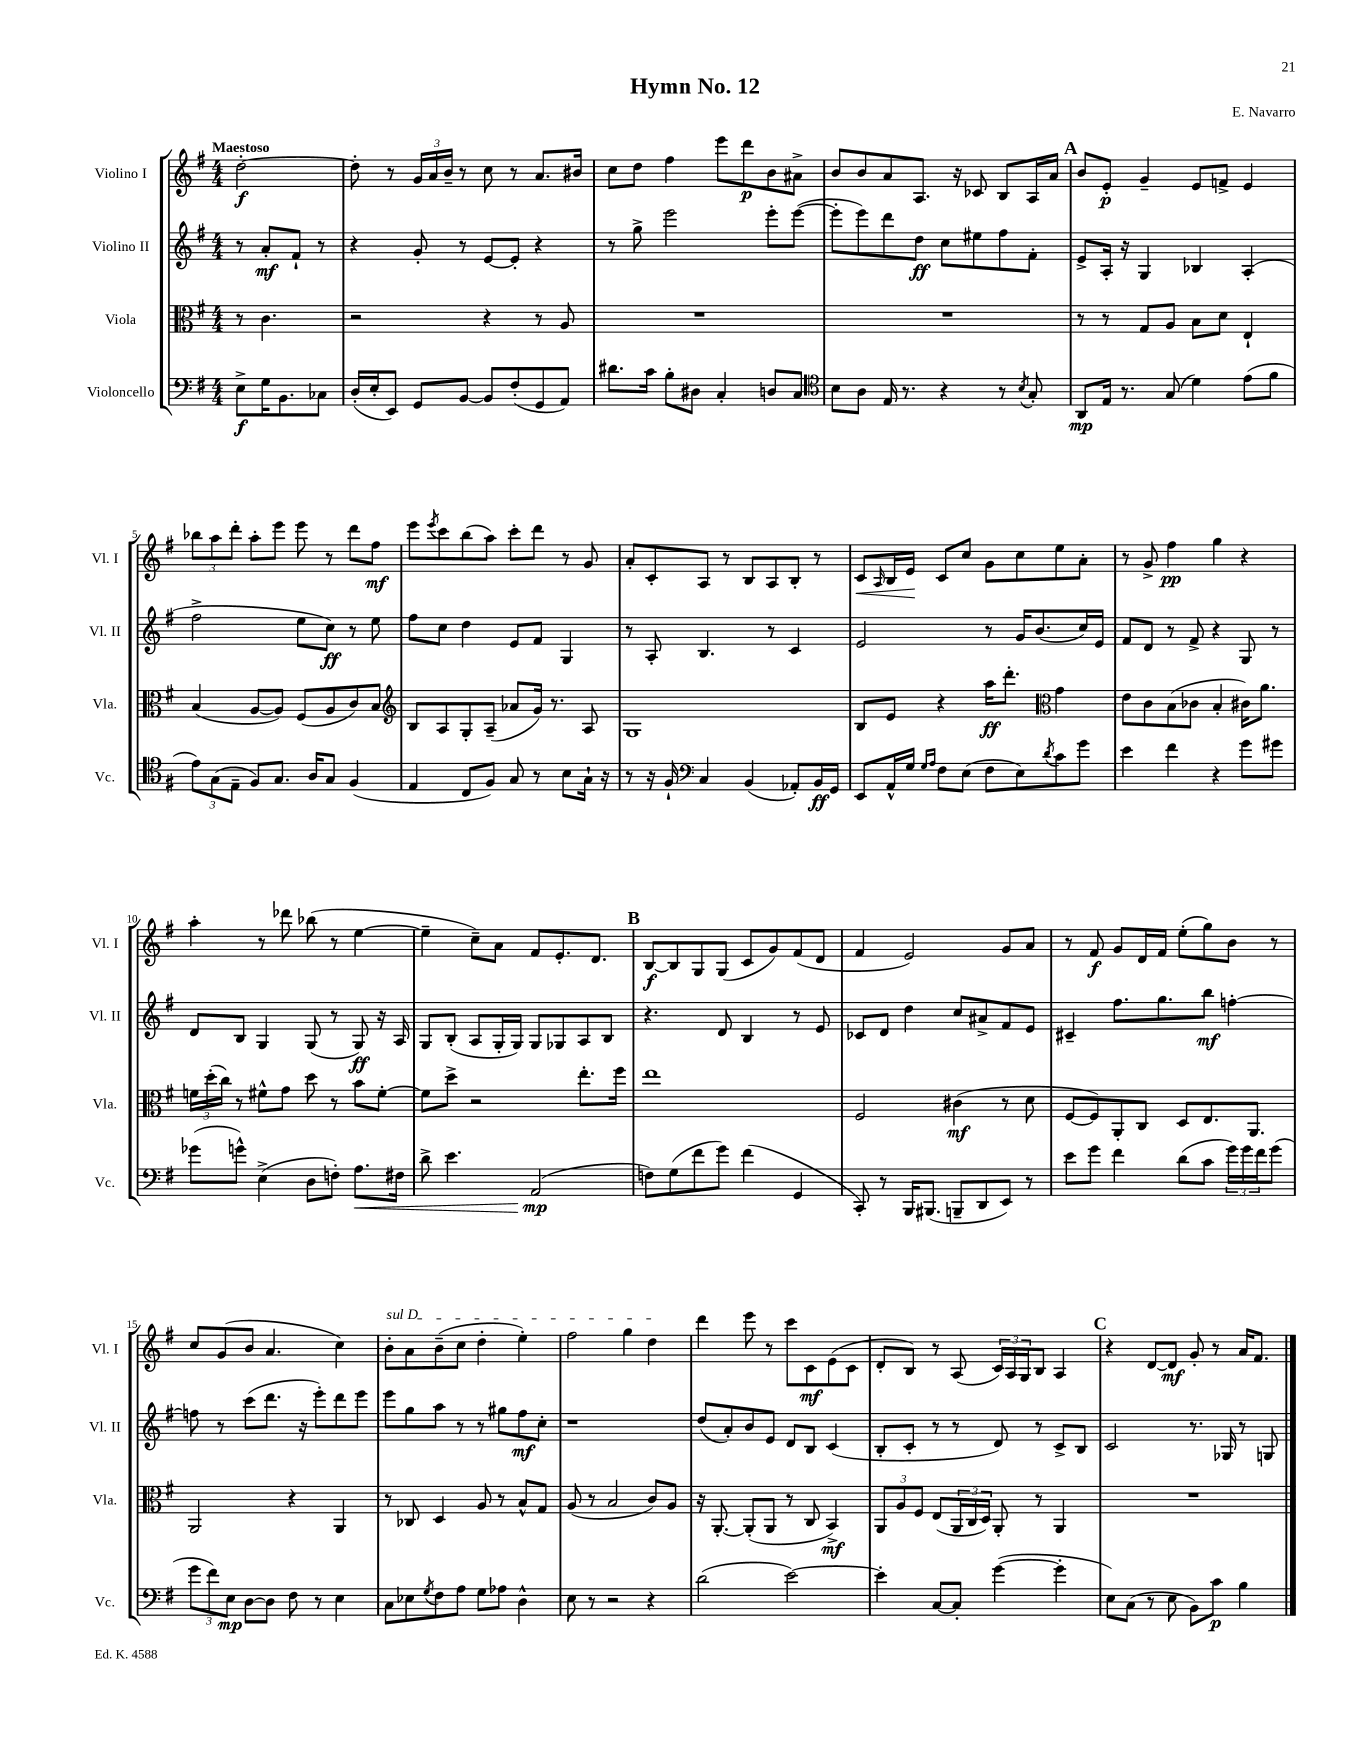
\header { title = "Hymn No. 12" composer = "E. Navarro" }
<<
\new StaffGroup <<
\new Staff = "s0" \with { instrumentName = "Violino I" shortInstrumentName = "Vl. I" } {
    \clef treble \key g \major \numericTimeSignature \time 4/4 \partial 2 \tempo "Maestoso"
    d''2~-.\f |
    d''8-. r8 \tuplet 3/2 { g'16 a'16 b'16-- } r8 c''8 r8 a'8. bis'16 |
    c''8 d''8 fis''4 e'''8 d'''8\p b'8 ais'8-> |
    b'8 b'8 a'8 a8. r16 ces'8 b8 a16 a'16 |
    \mark \markup { \bold "A" } b'8 e'8-.\p g'4-- e'8 f'8-> e'4 |
    \tuplet 3/2 { bes''8 a''8 d'''8-. } a''8-. e'''8 e'''8 r8 d'''8 fis''8\mf |
    e'''8 \acciaccatura { e'''8 } c'''8 b''8( a''8) c'''8-. d'''8 r8 g'8 |
    a'8-. c'8-. a8 r8 b8 a8 b8-. r8 |
    c'8\< \grace { a16 } b16 e'16\! c'8 c''8 g'8 c''8 e''8 a'8-. |
    r8 g'8-> fis''4\pp g''4 r4 |
    a''4-. r8 des'''8 bes''8( r8 e''4~ |
    e''4-- c''8--) a'8 fis'8 e'8.-. d'8. |
    \mark \markup { \bold "B" } b8~\f b8 g8 g8( c'8 g'8) fis'8( d'8 |
    fis'4 e'2) g'8 a'8 |
    r8 fis'8\f g'8 d'16 fis'16 e''8-.( g''8) b'8 r8 |
    c''8 g'8( b'8 a'4. c''4) |
    \once \override TextSpanner.bound-details.left.text = \markup { \italic "sul D" } b'8-.\startTextSpan a'8 b'8--( c''8 d''4-. e''4-.) |
    fis''2 g''4 d''4\stopTextSpan |
    d'''4 e'''8 r8 c'''8 c'8\mf e'8( c'8 |
    d'8-. b8) r8 a8( \tuplet 3/2 { c'16) a16 g16 } b8 a4 |
    \mark \markup { \bold "C" } r4 d'8~ d'8\mf g'8-. r8 a'16 fis'8. \bar "|." |
}
\new Staff = "s1" \with { instrumentName = "Violino II" shortInstrumentName = "Vl. II" } {
    \clef treble \key g \major \numericTimeSignature \time 4/4 \partial 2
    r8 a'8-.\mf fis'8-! r8 |
    r4 g'8-. r8 e'8~ e'8-. r4 |
    r8 g''8-> e'''2 e'''8-. e'''8~( |
    e'''8-. e'''8) d'''8 d''8\ff c''8 eis''8 fis''8 fis'8-. |
    \mark \markup { \bold "A" } e'8-> a16-. r16 g4 bes4 a4-.( |
    fis''2-> e''8 c''8\ff) r8 e''8 |
    fis''8 c''8 d''4 e'8 fis'8 g4 |
    r8 a8-. b4. r8 c'4 |
    e'2 r8 g'16 b'8.( c''16) e'16 |
    fis'8 d'8 r8 fis'8-> r4 g8 r8 |
    d'8 b8 g4 g8( r8 g8\ff) r16 a16 |
    g8 b8-.( a8 g16-. g16) g8 ges8 a8 b8 |
    \mark \markup { \bold "B" } r4. d'8 b4 r8 e'8 |
    ces'8 d'8 d''4 c''8 ais'8-> fis'8 e'8 |
    cis'4-- fis''8. g''8. b''8\mf f''4~-. |
    f''8 r8 c'''8( d'''8. r16 e'''8-.) d'''8 e'''8 |
    e'''8 g''8 a''8 r8 r8 gis''8 fis''8\mf c''8-. |
    r1 |
    d''8( a'8-.) b'8 e'8 d'8 b8 c'4( |
    b8-. c'8-. r8 r8 d'8) r8 c'8-> b8 |
    \mark \markup { \bold "C" } c'2 r8. ges16 r8 g8 \bar "|." |
}
\new Staff = "s2" \with { instrumentName = "Viola" shortInstrumentName = "Vla." } {
    \clef alto \key g \major \numericTimeSignature \time 4/4 \partial 2
    r8 c'4. |
    r2 r4 r8 a8 |
    R1 |
    R1 |
    \mark \markup { \bold "A" } r8 r8 g8 a8 b8 d'8 e4-! |
    b4( a8~ a8) fis8( a8 c'8) b8 |
    \clef treble b8 a8 g8-. a8--( aes'8 g'16) r8. a8 |
    g1 |
    b8 e'8 r4 a''16\ff d'''8.-. \clef alto g'4 |
    e'8 c'8 b8( ces'8 b4-. cis'16) a'8. |
    \tuplet 3/2 { f'16 d''16-.( c''16) } r8 fis'8-^ g'8 d''8 r8 b'8 fis'8~-. |
    fis'8 d''8-> r2 e''8.-. fis''16 |
    \mark \markup { \bold "B" } e''1 |
    fis2 cis'4\mf( r8 d'8 |
    fis8~ fis8) a,8-. c8 d8 e8. a,8. |
    a,2 r4 a,4 |
    r8 ces8 d4 a8 r8 b8-^ g8 |
    a8( r8 b2 c'8) a8 |
    r16 a,8.~-. a,8-.( a,8 r8 c8 b,4->\mf) |
    \tuplet 3/2 { a,8 a8 fis8 } e8( \tuplet 3/2 { a,16 c16 d16) } a,8-. r8 a,4 |
    \mark \markup { \bold "C" } R1 \bar "|." |
}
\new Staff = "s3" \with { instrumentName = "Violoncello" shortInstrumentName = "Vc." } {
    \clef bass \key g \major \numericTimeSignature \time 4/4 \partial 2
    e8->\f g16 b,8. ces8 |
    d16-.( e16-. e,8) g,8 b,8~ b,8 fis8-.( g,8 a,8) |
    dis'8. c'16 b8-. dis8 c4-. d8 c8 |
    \clef tenor b8 a8 e16 r8. r4 r8 \acciaccatura { b8 } g8-. |
    \mark \markup { \bold "A" } a,8\mp e16 r8. g8( d'4) e'8( fis'8 |
    \tuplet 3/2 { e'8) g8( e8-- } fis8) g8. a16 g8 fis4( |
    e4 c8 fis8) g8 r8 b8 g16-! r16 |
    r8 r16 fis16-! \clef bass c4 b,4( aes,8-.) b,16\ff g,16 |
    e,8 a,16-^ g16 \grace { g16 a16 } fis8 e8( fis8 e8) \acciaccatura { d'8 } c'8 g'8 |
    e'4 fis'4 r4 g'8 gis'8 |
    ges'8( g'8-^) e4->( d8 f8-.) a8.\< fis16 |
    d'8-> e'4. a,2\mp\!( |
    \mark \markup { \bold "B" } f8) g8( fis'8 g'8) fis'4( g,4 |
    c,8-.) r8 b,,16 bis,,8.( b,,8-- d,8 e,8) r8 |
    e'8 g'8 fis'4 d'8( c'8 \tuplet 3/2 { g'16) g'16 fis'16 } g'8( |
    \tuplet 3/2 { g'8 fis'8) e8\mp } d8~ d8 fis8 r8 e4 |
    c8 ees8 \acciaccatura { g8 } fis8 a8 g8 aes8 d4-^ |
    e8 r8 r2 r4 |
    d'2( e'2~) |
    e'4-. c8~ c8-. g'4~( g'4-. |
    \mark \markup { \bold "C" } e8) c8( r8 e8 b,8) c'8\p b4 \bar "|." |
}
>>
>>
